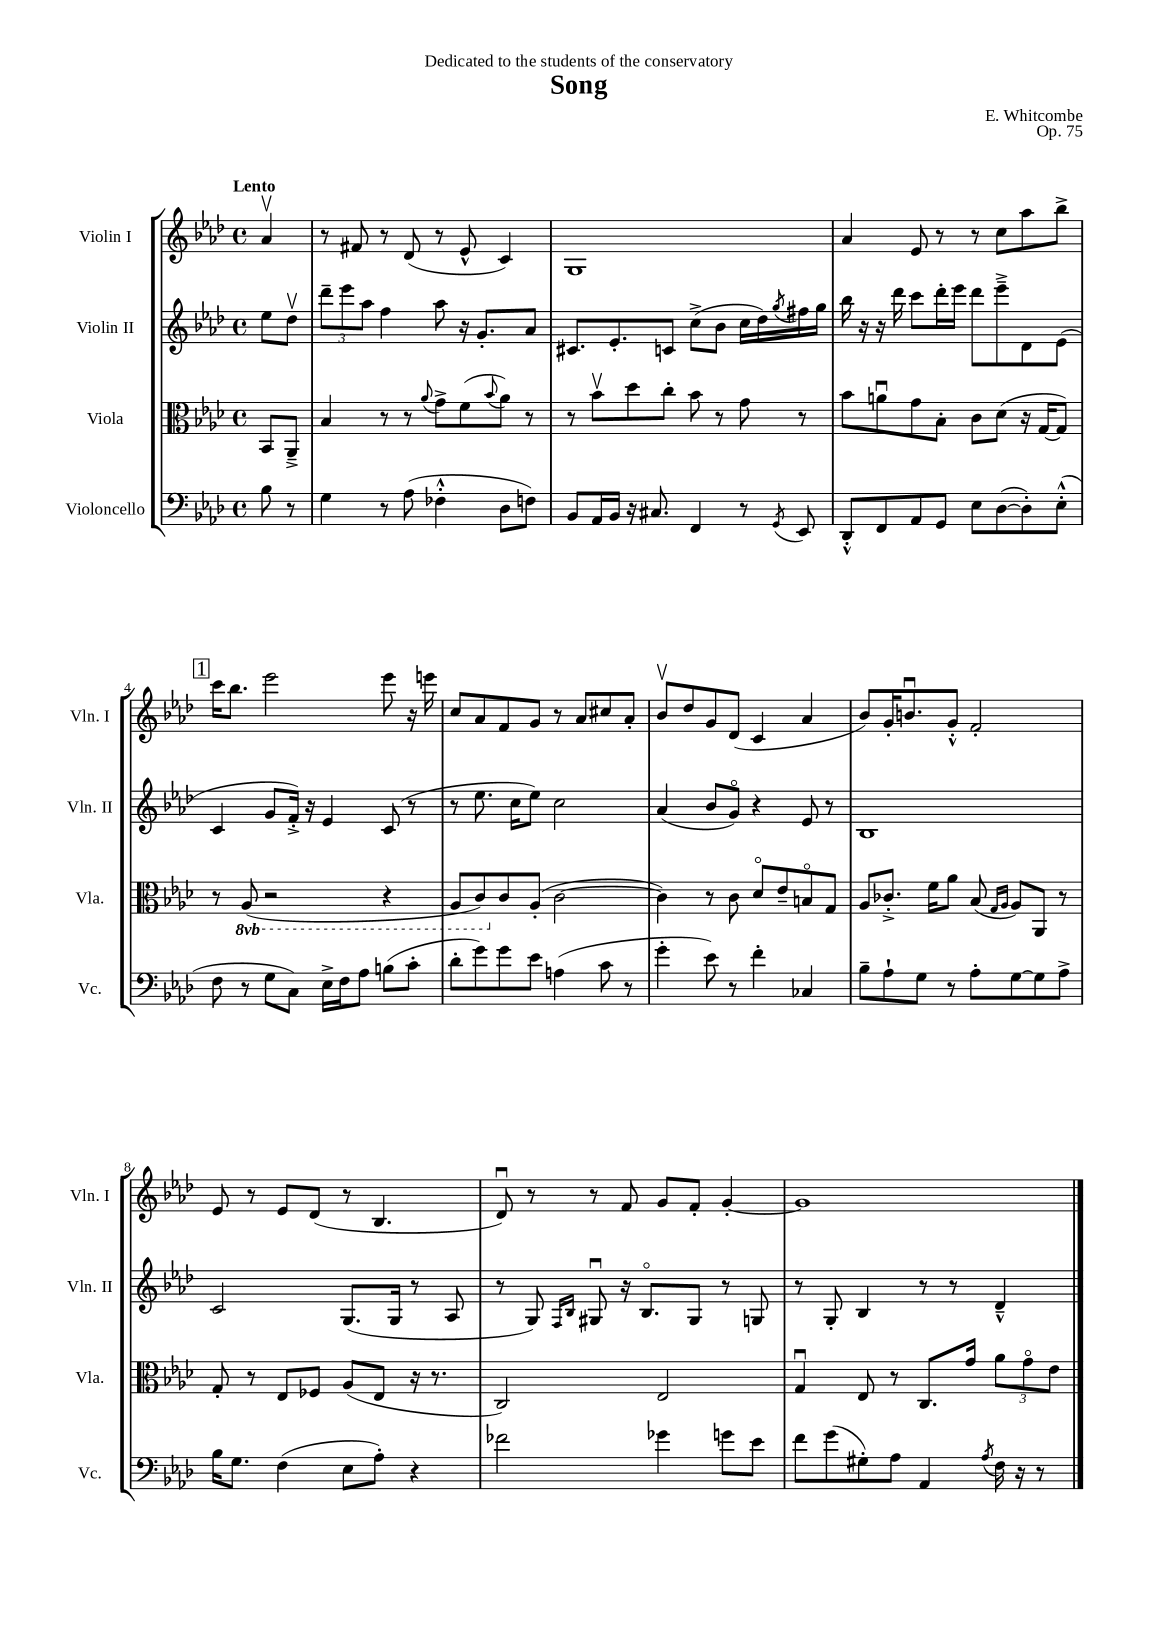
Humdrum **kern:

**kern	**kern	**kern	**kern
*part4	*part3	*part2	*part1
*staff4	*staff3	*staff2	*staff1
*I"Violoncello	*I"Viola	*I"Violin II	*I"Violin I
*I'Vc.	*I'Vla.	*I'Vln. II	*I'Vln. I
*clefF4	*clefC3	*clefG2	*clefG2
*k[b-e-a-d-]	*k[b-e-a-d-]	*k[b-e-a-d-]	*k[b-e-a-d-]
*M4/4	*M4/4	*M4/4	*M4/4
*met(c)	*met(c)	*met(c)	*met(c)
=	=	=	=
!	!	!	!LO:TX:a:B:t=Lento
8B-\	8BB-/L	8ee-\L	4a-v/
8r	8AA-~^/J	8dd-v\J	.
=1	=1	=1	=1
4G\	4B-/	12ddd-~\L	8r
.	.	12eee-\	.
.	.	.	8f#X/
.	.	12aa-\J	.
8r	8r	4ff\	8r
(8A-\	8r	.	(8d-/
.	8qqa-/	.	.
4F-X'^^\	8g^\L	8aa-\	8r
.	(8f\	16r	8e-^^/
.	.	8.g'/L	.
.	8qqb-/	.	.
8D-\L	8a-\J)	.	4c/)
8Fn\J)	8r	8a-/J	.
=2	=2	=2	=2
8BB-/L	8r	8.c#X/L	1G
16AA-/L	8b-v\L	.	.
16BB-/JJ	.	8.e-'/	.
16r	8dd-\	.	.
8.C#X/	.	.	.
.	8cc'\J	8cn/J	.
4FF/	8b-\	(8cc^\L	.
.	8r	8b-\J	.
8r	8g\	16cc\LL	.
.	.	16dd-\)	.
8qGG/	.	8qgg/	.
8EE-/	8r	16ff#X\	.
.	.	16gg\JJ	.
=3	=3	=3	=3
8DD-'^^/L	8b-\L	16bb-\	4a-/
.	.	16r	.
8FF/	8anu\	16r	.
.	.	16ddd-\	.
8AA-/	8g\	8ccc\L	8e-/
8GG/J	8B-'\J	16ddd-'\L	8r
.	.	16eee-\JJ	.
8E-\L	8c\L	8ddd-\L	8r
([8D-\	(8d-\J	8eee-~^\	8cc\L
8D-'\])	16r	8d-\	8aa-\
.	[16G/KL	.	.
(8E-'^^\J	8G/J])	(8e-\J	8bb-^\J
!!LO:LB:g=z
!!LO:REH:place=s1:t=1
=4	=4	=4	=4
8F\	8r	4c/	16ccc\KL
.	.	.	8.bb-\J
*	*8ba	*	*
8r	(8AA-/	.	.
8G\L	2r	8g/L	2eee-\
8C\J)	.	16f'^/Jk)	.
.	.	16r	.
16E-^\LL	.	4e-/	.
16F\J	.	.	.
8A-\J	.	.	.
(8Bn\L	4r	(8c/	8eee-\
8c'\J	.	8r	16r
.	.	.	16eeen\
=5	=5	=5	=5
8d-'\L	8AA-/L	8r	8cc/L
8g\)	8C/)	8.ee-\	8a-/
*	*X8ba	*	*
8g\	8c/	.	8f/
.	.	16cc\KL	.
8e-\J	(8A-'/J	8ee-\J)	8g/J
(4An\	[2c\	2cc\	8r
.	.	.	8a-/L
8c\	.	.	8cc#X/
8r	.	.	8a-'/J
=6	=6	=6	=6
4g'\	4c\])	(4a-/	8b-v/L
.	.	.	8dd-/
8e-\)	8r	8b-/L	8g/
8r	8c\	8g/J)	(8d-/J
4f'\	8d-/L	4r	4c/
.	8e-~/	.	.
4C-X/	8Bn/	8e-/	4a-/
.	8G/J	8r	.
=7	=7	=7	=7
8B-~\L	8A-/L	1B-	8b-/L)
8A-`\	8.c-X'^/J	.	16g'/K
.	.	.	8.bnu/
8G\J	.	.	.
.	16f\KL	.	.
8r	8a-\J	.	8g'^^/J
8A-'\L	(8B-/	.	2f'/
.	16qqG/LL	.	.
.	16qqA-/JJ	.	.
[8G\	8A-/L)	.	.
8G\]	8AA-/J	.	.
8A-^\J	8r	.	.
!!LO:LB:g=z
=8	=8	=8	=8
16B-\KL	8G'/	2c/	8e-/
8.G\J	.	.	.
.	8r	.	8r
(4F\	8E-/L	.	8e-/L
.	8F-X/J	.	(8d-/J
8E-\L	(8A-/L	(8.G/L	8r
8A-'\J)	8E-/J	.	4.B-/
.	.	16G/Jk	.
4r	16r	8r	.
.	8.r	.	.
.	.	8A-/	.
=9	=9	=9	=9
2f-X\	2C/)	8r	8d-u/)
.	.	8G/)	8r
.	.	16qqF/LL	.
.	.	16qqB-/JJ	.
.	.	8G#Xu/	8r
.	.	16r	8f/
.	.	8.B-/L	.
4g-X\	2E-/	.	8g/L
.	.	8G#/J	8f'/J
8gn\L	.	8r	[4g'/
8e-\J	.	8Gn/	.
=10	=10	=10	=10
8f\L	4Gu/	8r	1g]
(8g\	.	8G'/	.
8G#X'\)	8E-/	4B-/	.
8A-\J	8r	.	.
4AA-/	8.C/L	8r	.
.	.	8r	.
.	16g/Jk	.	.
8qA-/	.	.	.
16F\	12a-\L	4d-~^^/	.
16r	.	.	.
.	12g\	.	.
8r	.	.	.
.	12e-\J	.	.
==	==	==	==
*-	*-	*-	*-
